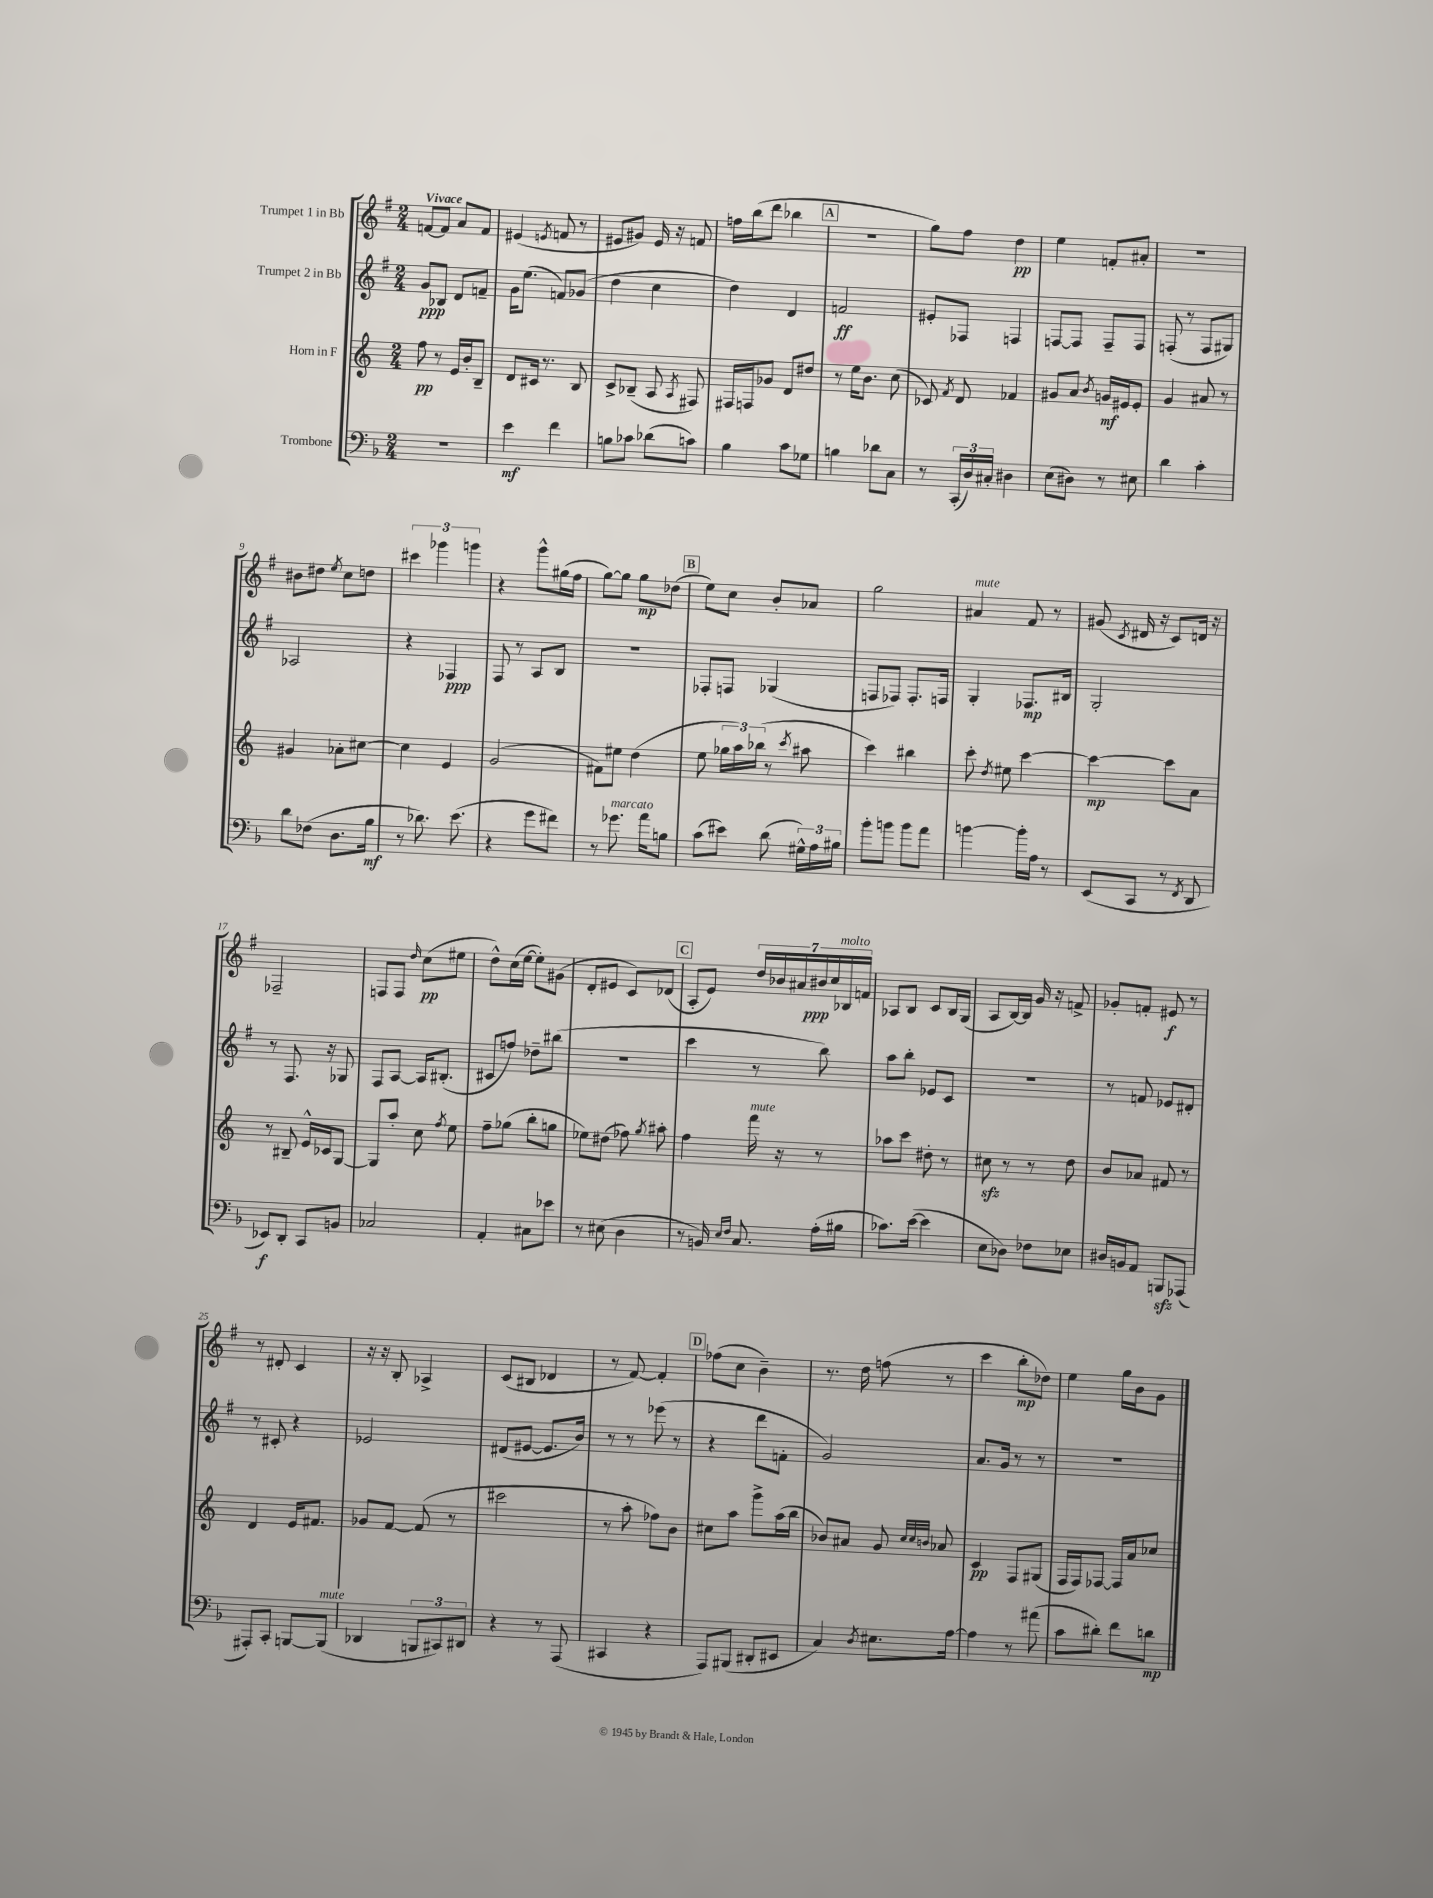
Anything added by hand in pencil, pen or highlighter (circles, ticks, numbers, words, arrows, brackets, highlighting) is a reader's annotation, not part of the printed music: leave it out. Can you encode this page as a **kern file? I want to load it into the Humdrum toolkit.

**kern	**kern	**kern	**kern
*staff4	*staff3	*staff2	*staff1
*clefF4	*clefG2	*clefG2	*clefG2
*k[b-]	*k[]	*k[f#]	*k[f#]
*M2/4	*M2/4	*M2/4	*M2/4
2r	8ff\	8g/L	[8f/L
.	8r	8B-/J	8f/]J
.	16e/LL	8d/L	8a/L
.	16b'/J	.	.
.	8B~/J	8f~/J	8f/J
=	=	=	=
4e\	8d/L	16g\LK	(4e#/
.	.	(8.ee\J	.
.	16c#/Jk	.	.
.	8.r	.	.
.	.	.	8qe/
4f\	.	8f/L)	8f/
.	8B/	(8g-/J	8r
=	=	=	=
8B\L	8c^/L	4dd\	8e#/L
8c-\J	(8B-~/J	.	8g#/J)
(8d-\L	8A/	4cc\	16e#/
.	.	.	16r
.	8qA/	.	.
8c\J)	8F#/)	.	8f/
=	=	=	=
4B-\	16F#/LL	4dd\)	16ff\LL
.	16F/J	.	(16bb\J
.	8g-/J	.	8ddd\J
8c\L	8d/L	4d/	4bb-\
8G-\J	8dd#/J	.	.
=	=	=	=
4B\	8r	2f/	2r
.	16ee\LK	.	.
.	8.b\J	.	.
8d-\L	.	.	.
8C\J	(8cc\	.	.
=	=	=	=
8r	8c-/)	8e#'/L	8gg\L)
.	8qf/	.	.
(24CC'/LL	8d/	8F-/J	8ff#\J
24D/)	.	.	.
24C#'/JJ	.	.	.
4D#\	4f-/	4F/	4dd\
=	=	=	=
(8E\L	8g#/L	[8F/L	4ee\
8D#\J)	8a/J	8F/]J	.
.	8qb/	.	.
8r	16g/LL	8F~/L	8f'/L
.	16e#/J	.	.
8E#\	8e#'/J	8F/J	8a#'/J
=	=	=	=
4d\	4g/	(8F'/	2r
.	.	8r	.
4c'\	8a#/	8F/L	.
.	8r	8G#/J)	.
=	=	=	=
8d\L	4g#/	2A-/	8b#\L
(8F-\J	.	.	8dd#\J
.	.	.	8qee/
8.D\L	8a-'\L	.	8cc\L
.	[8cc#\J	.	8dd\J
16B-\Jk	.	.	.
=	=	=	=
8r	4cc#\]	4r	6ccc#\
8.d-\)	.	.	.
.	.	.	6ggg-\
.	4e/	4F-/	.
(8.e\	.	.	.
.	.	.	6ggg\
=	=	=	=
4r	(2g/	8F#/	4r
.	.	8r	.
8g\L	.	8A/L	8ggg^^\L
8f#\J)	.	8B/J	(16gg#\L
.	.	.	16ff#\JJ
=	=	=	=
8r	8f#\L)	2r	[8gg\L)
8.g-\	8ee#\J	.	8gg\]J
.	(4dd\	.	8gg\L
16a\LK	.	.	.
8B\J	.	.	(8dd-\J
=	=	=	=
(8c\L	8ee\	8F-'/L	8ee\L)
8e#\J)	24gg-\LL	8F/J	8cc\J
.	24aa\)	.	.
.	(24bb-\JJ	.	.
(8d\	8r	(4G-/	8b'/L
.	8qccc/	.	.
24G#^^\LL)	8aa#\	.	8a-/J
24A\	.	.	.
24B#\JJ	.	.	.
=	=	=	=
8b-'\L	4ccc\)	8F/L	2gg\
8b\J	.	8F-/J)	.
8b\L	4bb#\	8.F-'/L	.
8a\J	.	.	.
.	.	16F/Jk	.
=	=	=	=
[4b\	8ccc'\	4G'/	4a#/
.	8qdd/	.	.
.	8ee#\	.	.
16b'\]LL	[4ccc\	8.F-/L	8f#/
16A\JJ	.	.	.
8r	.	.	8r
.	.	16B#/Jk	.
=	=	=	=
(8EE/L	4ccc\_	2G'/	(8g#/
.	.	.	8qc/
8CC/J	.	.	16d#/
.	.	.	16r
8r	8ccc\]L	.	8c/L)
8qFF/	.	.	.
8DD/	8a\J	.	16d/Jk
.	.	.	16r
=	=	=	=
8EE-/L)	8r	8r	2F-~/
8DD'/J	8B#~/	8.F#/	.
8CC/L	16e^^/LL	.	.
.	16c-/J	16r	.
8BB/J	[8G/J	8G-/	.
=	=	=	=
2C-/	8G/]L	8F#/L	8F/L
.	8aa'/J	[8A/J	8F/J
.	.	.	16qqdd/
.	8cc\	16A/]LK	(8cc\L
.	.	(8.B#'/J	.
.	8qff/	.	.
.	8ee\	.	8ee#\J
=	=	=	=
4AA'/	8ff~\L	8c#/L	8dd^^\L)
.	(8gg-\J	8ff/J)	(16cc\L
.	.	.	[16ee\JJ
8C#\L	8bb'\L	8dd-~\L	8ee'\]L)
8e-\J	8gg\J	(8bb#\J	(8g#\J
=	=	=	=
8r	8ee-\L)	2r	8d'/L
(8E#\	(8dd#\J	.	8e#/J
4D\	8ff-\)	.	8c/L)
.	8qgg/	.	.
.	8aa#'\	.	(8d-/J
=	=	=	=
8r	4ff\	4ccc\	8A'/L
16BB/)	.	.	8e/J)
16qqE/LL	.	.	.
16qqF/JJ	.	.	.
8.C/	.	.	.
.	16fff\	8r	28dd/LL
.	.	.	28b-/
.	16r	.	.
.	.	.	28a#/
.	.	.	28b#/
(16A'\LL	8r	8bb\)	.
.	.	.	28cc/
.	.	.	28B-/
16B#\JJ	.	.	.
.	.	.	28f/JJ
=	=	=	=
8.c-\L)	8aa-\L	8aa\L	8A-/L
.	8ccc\J	8bb'\J	8B/J
([16e\Jk	.	.	.
4e\]	8dd#'\	8e-/L	8c/L
.	8r	8c/J	16B/L
.	.	.	(16G/JJ
=	=	=	=
8E\L	8cc#\	2r	8A/L
8D-\J)	8r	.	[16B/L)
.	.	.	16B/]JJ
8F-\L	8r	.	16g/
.	.	.	16r
8E-\J	8dd\	.	8f^/
=	=	=	=
16D#/LL	8b/L	8r	8g-'/L
16BB/J	.	.	.
8AA/J	8a-/J	8f/	8f'/J
8BBB/L	8f#/	8e-/L	8e#/
(8AAA-/J	8r	8d#'/J	8r
=	=	=	=
8AAA#'/L)	4d/	8r	8r
8CC'/J	.	8c#'/	8d#'/
[8BBB/L	16e/LK	4r	4c/
.	8.f#/J	.	.
(8BBB/]J	.	.	.
=	=	=	=
4DD-/	8g-/L	2e-/	16r
.	.	.	16r
.	[8f/J	.	8B'/
12BBB/L	(8f/]	.	4A-^/
12CC#/)	.	.	.
.	8r	.	.
12DD#/J	.	.	.
=	=	=	=
4r	2ccc#\	(8d#/L	(8c/L
.	.	[8e#/J	8B#/J
8r	.	8.e#/]L	4d-/
(8AAA/	.	.	.
.	.	16b/Jk)	.
=	=	=	=
4CC#/	8r	8r	8r
.	8aa'\	8r	[8f#/)
4r	8ff-\L)	(8eee-\	4f#'/]
.	8b\J	8r	.
=	=	=	=
8AAA/L)	8cc#\L	4r	(8ff-\L
(8BBB#/J	8aa\J	.	8cc\J
8DD#'/L	8ggg^\L	8ddd\L	4b~\)
8EE#/J	(16aa\L	8f'\J	.
.	16bb\JJ	.	.
=	=	=	=
4C/)	8b-/L)	2g/)	8.r
.	8a#/J	.	.
.	.	.	16dd\
8qD/	.	.	.
8.E#\L	8g/	.	(8ff\
.	32qqcc/LLL	.	.
.	32qqcc/	.	.
.	32qqb/JJJ	.	.
.	8a-/	.	8r
[16A\Jk	.	.	.
=	=	=	=
4A\]	4c/	8.a/L	4ccc\
.	.	16g/Jk	.
8r	8F/L	8r	8bb'\L
(8a#\	(8G#/J	8r	8dd-\J)
=	=	=	=
8c\L	16F/LL	2r	4ee\
.	16F/J)	.	.
8d#'\J)	[8F-/J	.	.
8f\L	16F-/]LL	.	16gg\LL
.	16a/J	.	16b\J
8d\J	8cc-/J	.	8g\J
==	==	==	==
*-	*-	*-	*-
